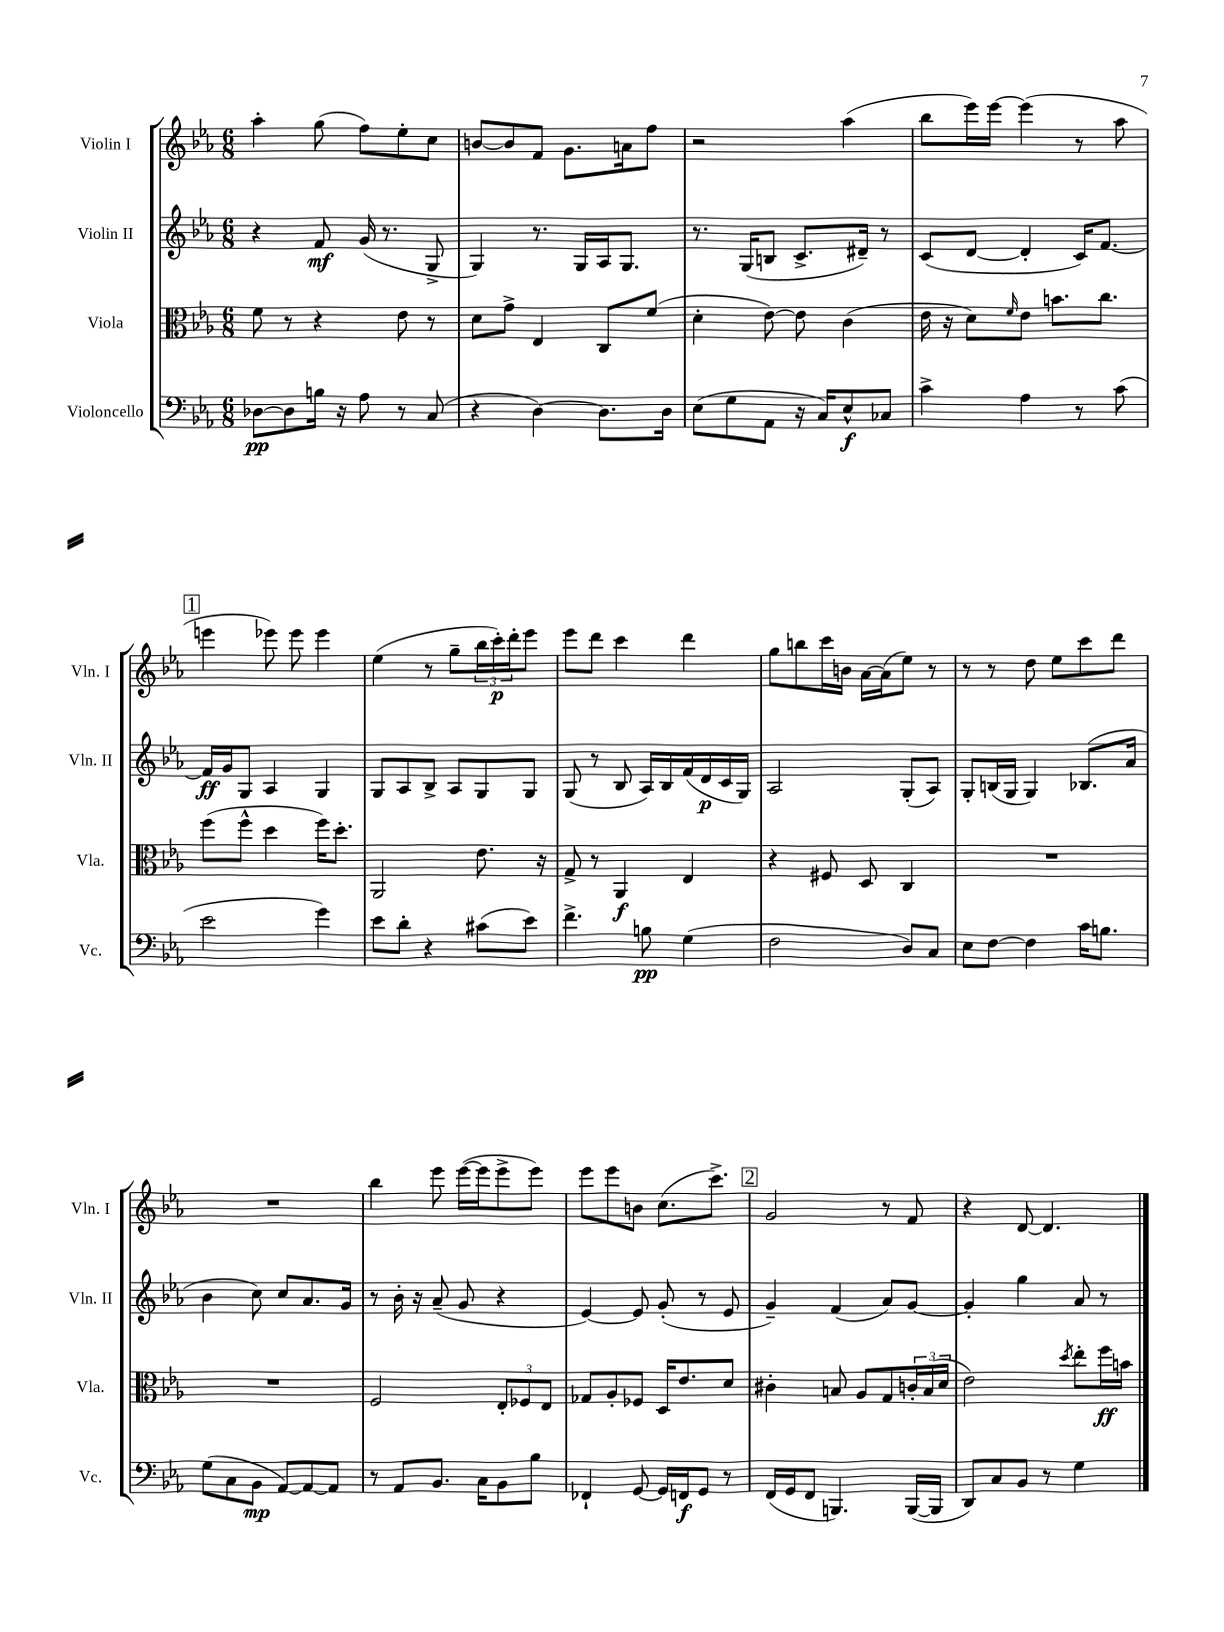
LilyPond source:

<<
\new StaffGroup <<
\new Staff = "s0" \with { instrumentName = "Violin I" shortInstrumentName = "Vln. I" } {
    \clef treble \key ees \major \numericTimeSignature \time 6/8
    aes''4-. g''8( f''8) ees''8-. c''8 |
    b'8~ b'8 f'8 g'8. a'16 f''8 |
    r2 aes''4( |
    bes''8 ees'''16) ees'''16~ ees'''4( r8 aes''8 |
    \mark \markup { \box "1" } e'''4 ees'''8) ees'''8 ees'''4 |
    ees''4( r8 g''8-- \tuplet 3/2 { bes''16 c'''16-.\p) d'''16-. } ees'''8 |
    ees'''8 d'''8 c'''4 d'''4 |
    g''8 b''8 c'''16 b'16 aes'16~ aes'16( ees''8) r8 |
    r8 r8 d''8 ees''8 c'''8 d'''8 |
    R2. |
    bes''4 ees'''8 ees'''16~( ees'''16 ees'''8-> ees'''8) |
    ees'''8 ees'''8 b'8 c''8.( c'''8.->) |
    \mark \markup { \box "2" } g'2 r8 f'8 |
    r4 d'8~ d'4. \bar "|." |
}
\new Staff = "s1" \with { instrumentName = "Violin II" shortInstrumentName = "Vln. II" } {
    \clef treble \key ees \major \numericTimeSignature \time 6/8
    r4 f'8\mf g'16( r8. g8-> |
    g4) r8. g16 aes16 g8. |
    r8. g16( b8 c'8.-> dis'16--) r8 |
    c'8( d'8~ d'4-. c'16) f'8.~ |
    \mark \markup { \box "1" } f'16\ff g'16 g8 aes4 g4 |
    g8 aes8 bes8-> aes8 g8 g8 |
    g8( r8 bes8 aes16) bes16 f'16( d'16\p c'16 g16) |
    aes2 g8-.( aes8) |
    g8-. b16( g16 g4) bes8.( aes'16 |
    bes'4 c''8) c''8 aes'8. g'16 |
    r8 bes'16-. r16 aes'8--( g'8 r4 |
    ees'4~) ees'8 g'8-.( r8 ees'8 |
    \mark \markup { \box "2" } g'4--) f'4( aes'8) g'8~ |
    g'4-. g''4 aes'8 r8 \bar "|." |
}
\new Staff = "s2" \with { instrumentName = "Viola" shortInstrumentName = "Vla." } {
    \clef alto \key ees \major \numericTimeSignature \time 6/8
    f'8 r8 r4 ees'8 r8 |
    d'8 g'8-> ees4 c8 f'8( |
    d'4-. ees'8~) ees'8 c'4( |
    ees'16 r16 d'8) \grace { f'16 } ees'8 b'8. c''8. |
    \mark \markup { \box "1" } f''8( f''8-^ d''4 f''16) d''8.-. |
    aes,2 ees'8. r16 |
    g8-> r8 aes,4\f ees4 |
    r4 fis8 d8 c4 |
    R2. |
    R2. |
    f2 \tuplet 3/2 { ees8-. fes8 ees8 } |
    ges8 aes8-. fes8 d16 ees'8. d'8 |
    \mark \markup { \box "2" } cis'4-. b8 aes8 g8 \tuplet 3/2 { c'16-. b16( d'16 } |
    ees'2) \acciaccatura { d''8 } ees''8-. f''16\ff b'16 \bar "|." |
}
\new Staff = "s3" \with { instrumentName = "Violoncello" shortInstrumentName = "Vc." } {
    \clef bass \key ees \major \numericTimeSignature \time 6/8
    des8~\pp des8 b16 r16 aes8 r8 c8( |
    r4 d4~) d8. d16 |
    ees8( g8 aes,8 r16 c16) ees8-^\f ces8 |
    c'4-> aes4 r8 c'8( |
    \mark \markup { \box "1" } ees'2 g'4) |
    ees'8 d'8-. r4 cis'8( ees'8) |
    f'4.-> b8\pp g4( |
    f2 d8) c8 |
    ees8 f8~ f4 c'16 b8. |
    g8( c8 bes,8\mp aes,8~) aes,8~ aes,8 |
    r8 aes,8 bes,8. c16 bes,8 bes8 |
    fes,4-! g,8~ g,16 f,16\f g,8 r8 |
    \mark \markup { \box "2" } f,16( g,16 f,8 b,,4.) b,,16~( b,,16 |
    d,8) c8 bes,8 r8 g4 \bar "|." |
}
>>
>>
\layout { \context { \Score \remove "Bar_number_engraver" } }
